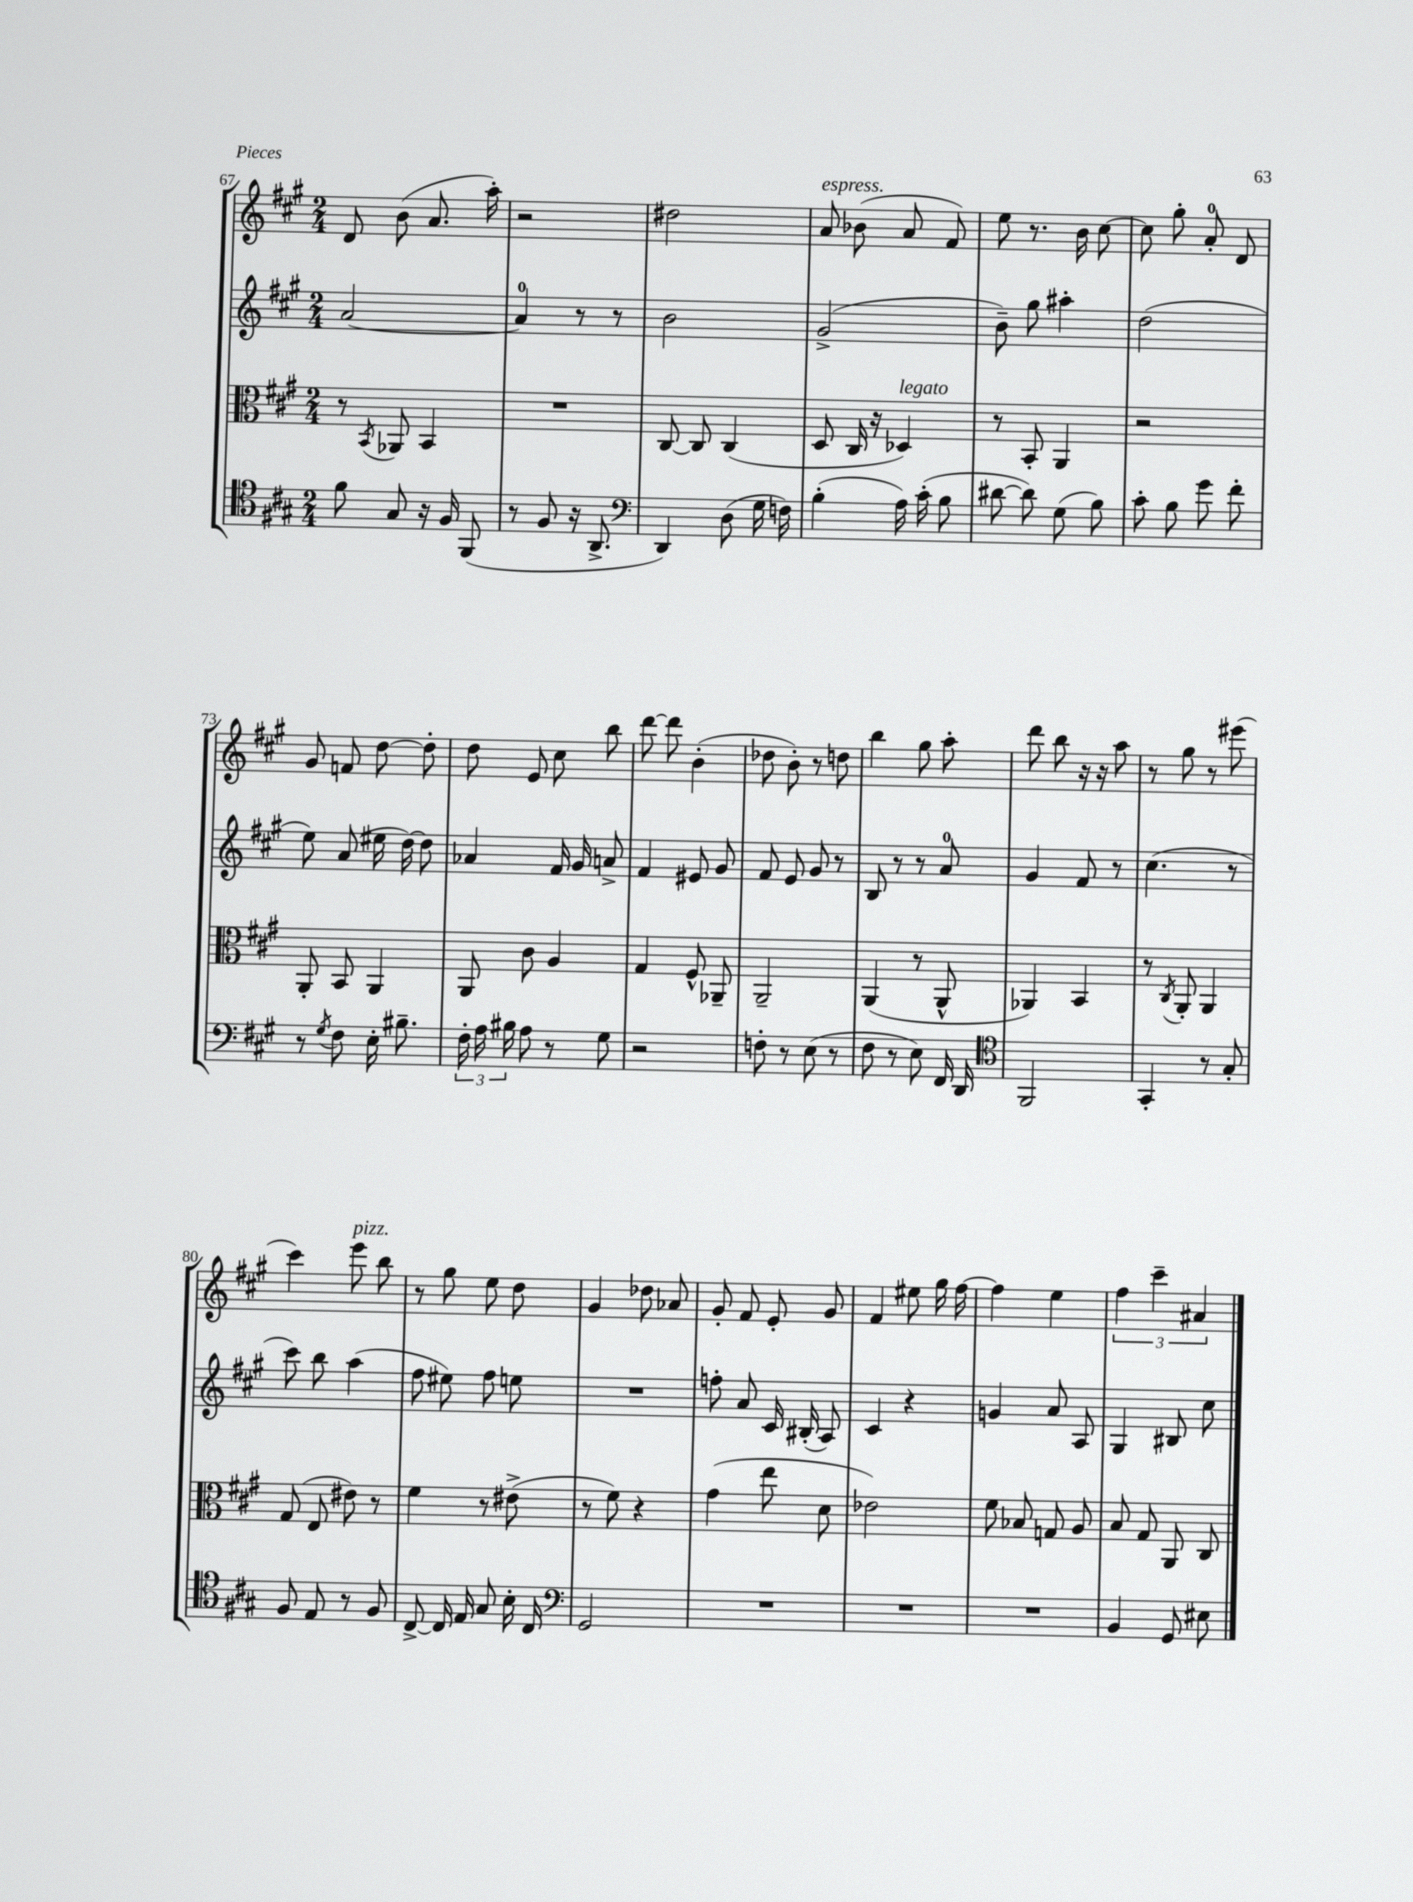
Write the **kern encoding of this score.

**kern	**kern	**kern	**kern
*staff4	*staff3	*staff2	*staff1
*clefC4	*clefC3	*clefG2	*clefG2
*k[f#c#g#]	*k[f#c#g#]	*k[f#c#g#]	*k[f#c#g#]
*M2/4	*M2/4	*M2/4	*M2/4
8f#\	8r	[2a/	8d/
.	8qBB/	.	.
8G#/	8AA-/	.	(8b\
16r	4BB/	.	8.a/
16F#/	.	.	.
(8FF#/	.	.	.
.	.	.	16aa'\)
=	=	=	=
8r	2r	4a/]	2r
8F#/	.	.	.
16r	.	8r	.
8.AA^/	.	.	.
.	.	8r	.
=	=	=	=
*clefF4	*	*	*
4DD/)	[8C#/	2b\	2dd#\
.	8C#/]	.	.
(8D\	(4C#/	.	.
16G#\	.	.	.
16F\)	.	.	.
=	=	=	=
(4B'\	8D/	(2g#^/	8a/
.	16C#/	.	(8b-\
.	16r	.	.
16A\)	4D-/)	.	8a/
(16c#'\	.	.	.
8B\	.	.	8f#/)
=	=	=	=
[8d#\	8r	8b~\)	8ee\
8d#\])	8BB'/	8gg#\	8.r
(8G#\	4AA/	4aa#'\	.
.	.	.	16b\
8B\)	.	.	[8cc#\
=	=	=	=
8c#'\	2r	(2dd\	8cc#\]
8B\	.	.	8gg#'\
8g#\	.	.	8a'/
8f#'\	.	.	8d/
=	=	=	=
8r	8AA'/	8ee\)	8g#/
8qG#/	.	.	.
8F#\	8BB/	(8a/	8f/
16E'\	4AA/	16ee#\	[8dd\
8.B#~\	.	[16dd\)	.
.	.	8dd\]	8dd'\]
=	=	=	=
24F#'\	8AA/	4a-/	8dd\
24A\	.	.	.
24B#\	.	.	.
8A\	8c#\	.	8e/
8r	4A/	16f#/	8cc#\
.	.	16g#/	.
8G#\	.	8a^/	8bb\
=	=	=	=
2r	4G#/	4f#/	[8ddd\
.	.	.	8ddd\]
.	8F#^^/	8e#/	(4b'\
.	8AA-~/	8g#/	.
=	=	=	=
8F'\	2AA~/	8f#/	8dd-\
8r	.	8e/	8b'\)
(8E\	.	8g#/	8r
8r	.	8r	8dd\
=	=	=	=
8F#\	(4AA/	8B/	4bb\
8r	.	8r	.
8E\)	8r	8r	8gg#\
16FF#/	8AA^^/	8a/	8aa'\
16DD/	.	.	.
=	=	=	=
*clefC4	*	*	*
2FF#/	4AA-/)	4g#/	8ddd\
.	.	.	8bb\
.	4BB/	8f#/	16r
.	.	.	16r
.	.	8r	8aa\
=	=	=	=
4GG#'/	8r	(4.cc#\	8r
.	8qC#/	.	.
.	8AA'/	.	8gg#\
8r	4AA/	.	8r
8G#'/	.	8r	(8eee#\
=	=	=	=
8F#/	(8G#/	8ccc#\)	4ccc#\)
8E/	8E/	8bb\	.
8r	8e#\)	(4aa\	8eee\
8F#/	8r	.	8bb\
=	=	=	=
[8C#^/	4f#\	8ff#\	8r
16C#/]	.	8ee#\)	8gg#\
16E/	.	.	.
8G#/	8r	8ff#\	8ee\
16B'\	(8e#^\	8ee\	8dd\
16C#/	.	.	.
=	=	=	=
*clefF4	*	*	*
2GG#/	8r	2r	4g#/
.	8f#\)	.	.
.	4r	.	8dd-\
.	.	.	8a-/
=	=	=	=
2r	(4g#\	8ff'\	8g#'/
.	.	8a/	8f#/
.	8ee\	16c#/	8e'/
.	.	(16B#'/	.
.	8d\	8A/)	8g#/
=	=	=	=
2r	2e-\)	4c#/	4f#/
.	.	4r	8ee#\
.	.	.	16gg#\
.	.	.	[16ff#\
=	=	=	=
2r	8f#\	4g/	4ff#\]
.	8B-/	.	.
.	8G/	8a/	4ee\
.	8A/	8A/	.
=	=	=	=
4BB/	8B/	4G#/	6ff#\
.	8G#/	.	.
.	.	.	6ccc#~\
8GG#/	8AA/	8B#/	.
.	.	.	6a#/
8E#\	8C#/	8cc#\	.
==	==	==	==
*-	*-	*-	*-
